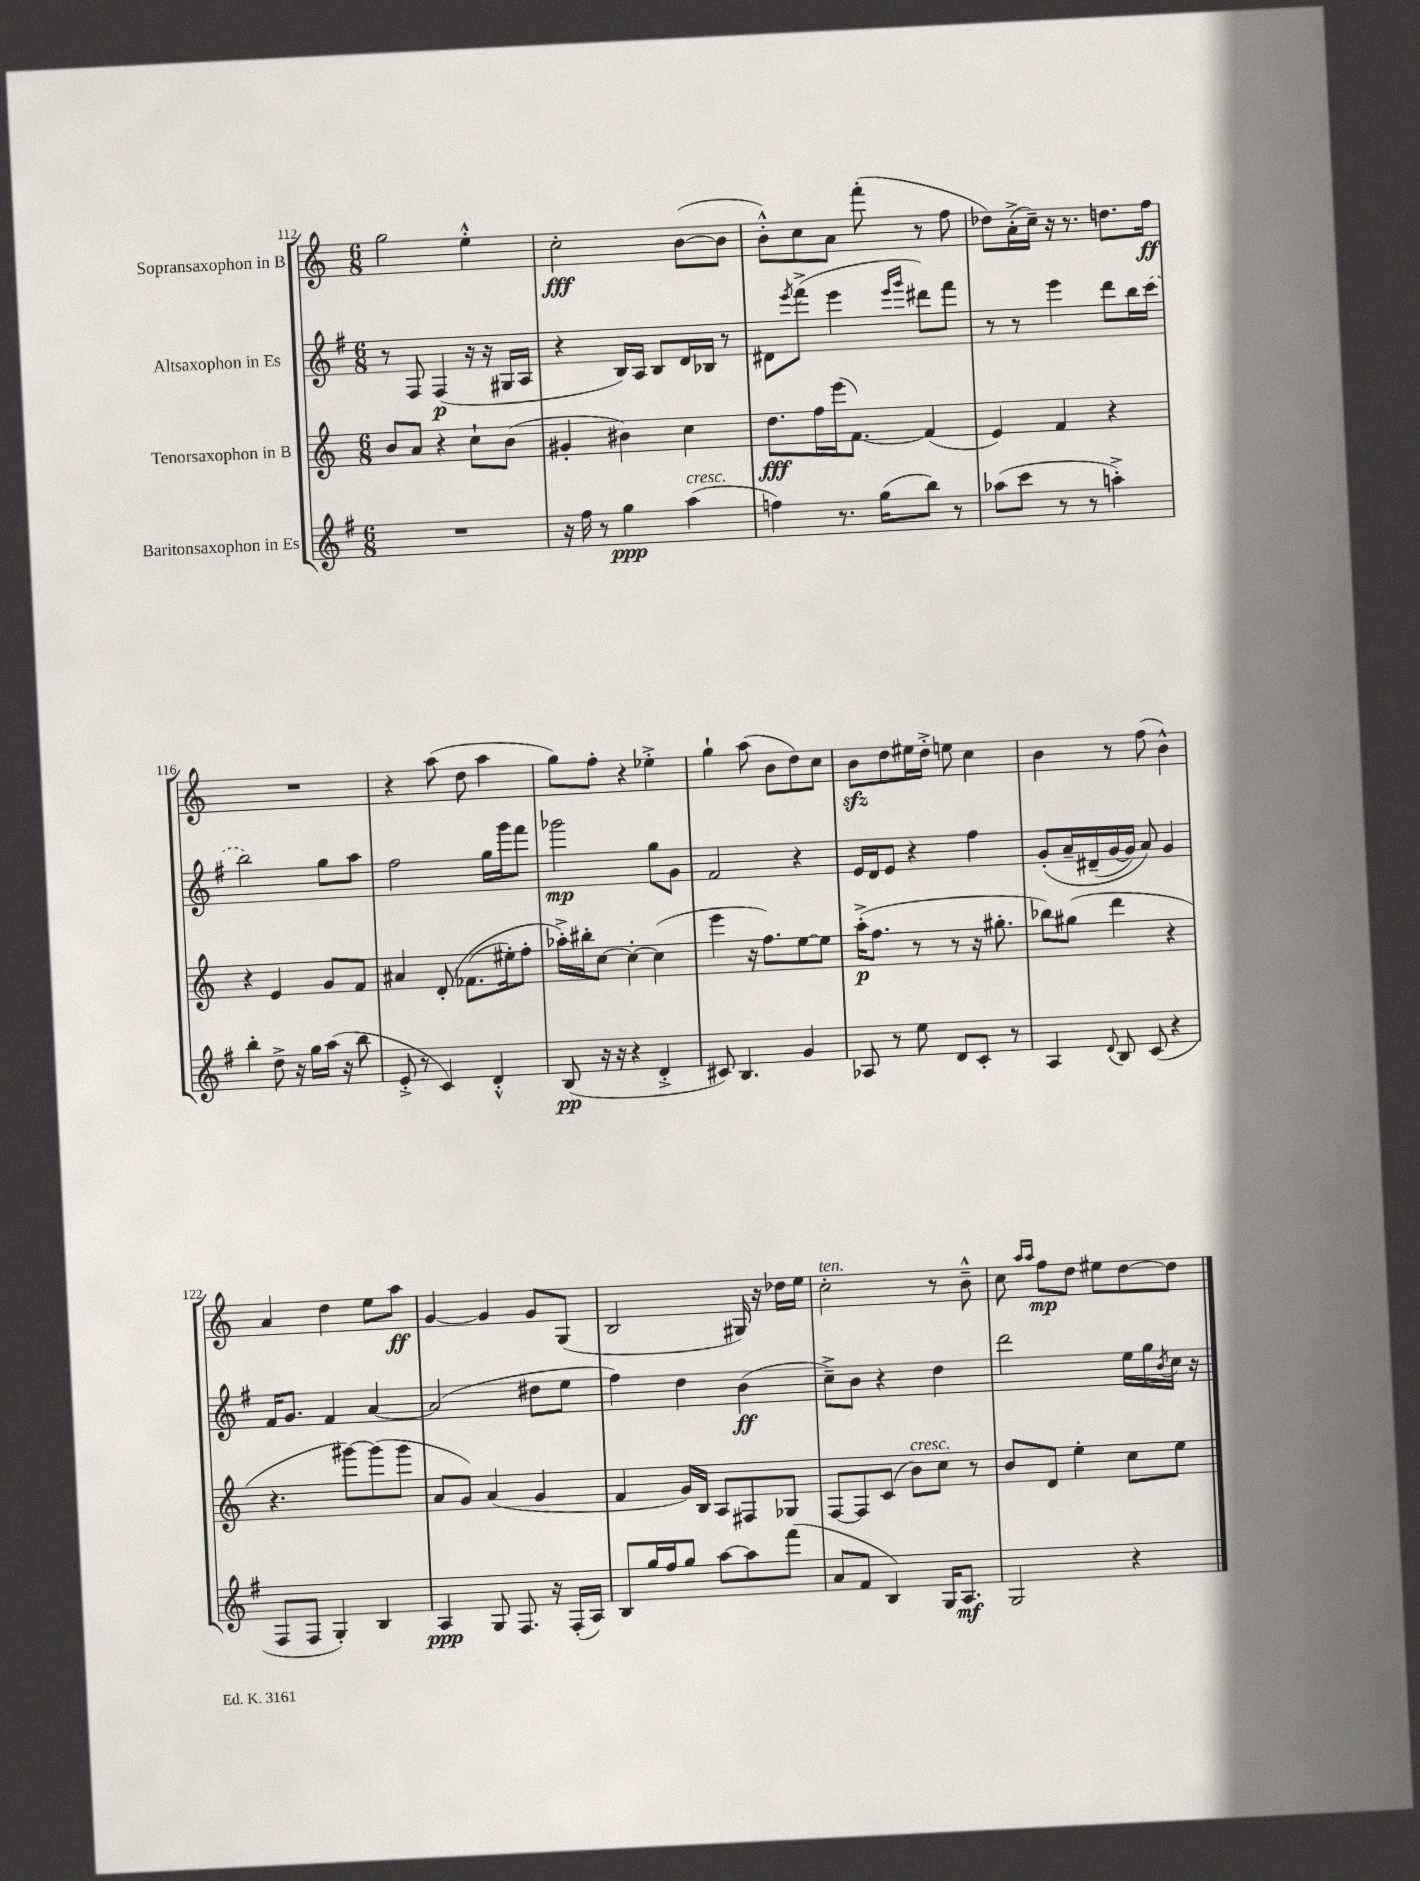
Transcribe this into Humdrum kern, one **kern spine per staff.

**kern	**dynam	**kern	**dynam	**kern	**dynam	**kern	**dynam
*part4	*part4	*part3	*part3	*part2	*part2	*part1	*part1
*staff4	*staff4	*staff3	*staff3	*staff2	*staff2	*staff1	*staff1
*I"Baritonsaxophon in Es	*	*I"Tenorsaxophon in B	*	*I"Altsaxophon in Es	*	*I"Sopransaxophon in B	*
*clefG2	*	*clefG2	*	*clefG2	*	*clefG2	*
*k[f#]	*	*k[]	*	*k[f#]	*	*k[]	*
*M6/8	*	*M6/8	*	*M6/8	*	*M6/8	*
=112	=112	=112	=112	=112	=112	=112	=112
2.r	.	8b/L	.	8r	.	2gg\	.
.	.	8a/J	.	8F#/	.	.	.
.	.	4r	.	(4F#/	p	.	.
.	.	8cc`\L	.	16r	.	4ee'^^\	.
.	.	.	.	16r	.	.	.
.	.	(8b\J	.	16G#X/LL	.	.	.
.	.	.	.	16A/JJ	.	.	.
=113	=113	=113	=113	=113	=113	=113	=113
16r	.	4g#X'/	.	4r	.	2cc'\	fff
16ff#\	.	.	.	.	.	.	.
8r	.	.	.	.	.	.	.
4gg\	ppp	4b#X\)	.	16B/LL)	.	.	.
.	.	.	.	16A/JJ	.	.	.
.	.	.	.	8B/L	.	.	.
!LO:TX:a:i:t=cresc.	!	!	!	!	!	!	!
(4aa\	.	4cc\	.	16d/L	.	([8b\L	.
.	.	.	.	16B-X/JJ	.	.	.
.	.	.	.	8r	.	8b\J]	.
=114	=114	=114	=114	=114	=114	=114	=114
4ffn\)	.	8.dd\L	fff	8d#X\L	.	8b'^^\L)	.
.	.	.	.	8qeee/	.	.	.
.	.	.	.	(8fff#^\J	.	8cc\	.
.	.	16ff\L	.	.	.	.	.
8.r	.	(16eee\J	.	4eee\	.	8a\J	.
.	.	[8.f\J)	.	.	.	.	.
.	.	.	.	.	.	(8fff'\	.
(16gg\KL	.	.	.	.	.	.	.
.	.	.	.	16qqeee/LL	.	.	.
.	.	.	.	16qqggg/JJ	.	.	.
8bb\J)	.	(4f/]	.	8ddd#X\L)	.	8r	.
8r	.	.	.	8fff#\J	.	8ff\	.
=115	=115	=115	=115	=115	=115	=115	=115
(8aa-X\L	.	4e/)	.	8r	.	8dd-X\L)	.
8ccc\J	.	.	.	8r	.	(16a'^\L	.
.	.	.	.	.	.	16cc~\JJ)	.
8r	.	4f/	.	4eee\	.	16r	.
.	.	.	.	.	.	8.r	.
8r	.	.	.	.	.	.	.
4aan'^\)	.	4r	.	8ddd\L	.	8.ddn\L	.
.	.	.	.	16bb\L	.	.	.
.	.	.	.	(16ccc\JJ	.	16ff\Jk	ff
!!LO:LB:g=z
=116	=116	=116	=116	=116	=116	=116	=116
4bb'\	.	4r	.	2bb\)	.	2.r	.
8dd^\	.	4e/	.	.	.	.	.
16r	.	.	.	.	.	.	.
16gg\LL	.	.	.	.	.	.	.
(16aa\JJ	.	8g/L	.	8gg\L	.	.	.
16r	.	.	.	.	.	.	.
8bb\	.	8f/J	.	8aa\J	.	.	.
=117	=117	=117	=117	=117	=117	=117	=117
8e'^/	.	4a#X/	.	2ff#\	.	4r	.
8r	.	.	.	.	.	.	.
4c/)	.	(8d'/	.	.	.	(8aa\	.
.	.	(8.f-X\L	.	.	.	8dd\	.
4d'^^/	.	.	.	16gg\LL	.	4aa\	.
.	.	16ee#X'\k)	.	16ggg\J	.	.	.
.	.	8ff'\J	.	8fff#\J	.	.	.
=118	=118	=118	=118	=118	=118	=118	=118
(8B/	pp	16aa-X'^\LL)	.	2ggg-X\	mp	8gg\L)	.
.	.	16bb#X'\J	.	.	.	.	.
16r	.	[8cc\J	.	.	.	8ff'\J	.
16r	.	.	.	.	.	.	.
4r	.	4cc'\_	.	.	.	4r	.
4d'^/	.	(4cc\]	.	8gg\L	.	4ee-X'^\	.
.	.	.	.	8g\J	.	.	.
=119	=119	=119	=119	=119	=119	=119	=119
8c#X/)	.	4eee\	.	2f#/	.	4gg`\	.
4.B/	.	.	.	.	.	.	.
.	.	16r	.	.	.	(8aa\	.
.	.	8.ff\L)	.	.	.	.	.
.	.	.	.	.	.	8b\L	.
4g/	.	[8ee\	.	4r	.	8dd\)	.
.	.	8ee\J]	.	.	.	8cc\J	.
=120	=120	=120	=120	=120	=120	=120	=120
8A-X/	.	(16aa'^\KL	p	16e/LL	.	8bzz\L	.
.	.	8.ff\J	.	16d/J	.	.	.
8r	.	.	.	8e/J	.	8dd\	.
8ee\	.	8r	.	4r	.	16ee#X\L	.
.	.	.	.	.	.	16dd'^\JJ	.
8d/L	.	8r	.	.	.	8een\	.
8c'/J	.	16r	.	4ff#\	.	4cc\	.
.	.	8.gg#X'\	.	.	.	.	.
8r	.	.	.	.	.	.	.
=121	=121	=121	=121	=121	=121	=121	=121
4A/	.	8bb-X\L)	.	(8g'/L	.	4b\	.
.	.	(8gg#X\J	.	16a~/L	.	.	.
.	.	.	.	(16d#X~/	.	.	.
8qqd/	.	.	.	.	.	.	.
8B/	.	4ddd\	.	[16g/	.	8r	.
.	.	.	.	16g/JJ])	.	.	.
(8c/	.	.	.	8a/)	.	(8ff\	.
4r	.	4r	.	4g/	.	4b^^\)	.
!!LO:LB:g=z
=122	=122	=122	=122	=122	=122	=122	=122
8F#/L	.	4.r	.	16f#/KL	.	4a/	.
.	.	.	.	8.g/J	.	.	.
8F#/J	.	.	.	.	.	.	.
4G'/)	.	.	.	4f#/	.	4dd\	.
.	.	[8ggg#X\L)	.	.	.	.	.
4B/	.	(8ggg#\]	.	[4a/	.	8ee\L	.
.	.	8ggg#\J	.	.	.	8aa\J	ff
=123	=123	=123	=123	=123	=123	=123	=123
4A/	ppp	8a/L	.	(2a/]	.	[4g/	.
.	.	8g/J)	.	.	.	.	.
8G/	.	(4a/	.	.	.	4g/]	.
8.F#/	.	.	.	.	.	.	.
.	.	4g/	.	8dd#X\L	.	8g/L	.
16r	.	.	.	.	.	.	.
(16F#'/LL	.	.	.	8ee\J	.	(8G/J	.
16A/JJ)	.	.	.	.	.	.	.
=124	=124	=124	=124	=124	=124	=124	=124
8B/L	.	4f/	.	4ff#\)	.	2B/	.
16gg/L	.	.	.	.	.	.	.
16ff#/J	.	.	.	.	.	.	.
8gg/J	.	16g/LL)	.	4dd\	.	.	.
.	.	16B/JJ	.	.	.	.	.
[8aa\L	.	8A/L	.	.	.	.	.
8aa\]	.	8F#X/	.	(4b\	ff	16G#X/)	.
.	.	.	.	.	.	16r	.
(8fff#\J	.	8G-X/J	.	.	.	16dd-X\LL	.
.	.	.	.	.	.	16ee\JJ	.
=125	=125	=125	=125	=125	=125	=125	=125
!	!	!	!	!	!	!LO:TX:a:i:t=ten.	!
8a/L	.	[8F/L	.	8cc~^\L)	.	2cc'\	.
8f#/J	.	8F/]	.	8b\J	.	.	.
4B/)	.	(8c/J	.	4r	.	.	.
!	!	!LO:TX:a:i:t=cresc.	!	!	!	!	!
.	.	8b\L)	.	.	.	.	.
16G/KL	.	8cc\J	.	4dd\	.	8r	.
8.A/J	mf	.	.	.	.	.	.
.	.	8r	.	.	.	8b~^^\	.
=126	=126	=126	=126	=126	=126	=126	=126
2G/	.	8b/L	.	2ddd\	.	8cc\	.
.	.	.	.	.	.	16qqaa/LL	.
.	.	.	.	.	.	16qqaa/JJ	.
.	.	8d/J	.	.	.	8ff\L	mp
.	.	4ee'\	.	.	.	8dd\J	.
.	.	.	.	.	.	8ee#X\L	.
4r	.	8cc\L	.	16ee\LL	.	[8dd\	.
.	.	.	.	16gg\	.	.	.
.	.	.	.	8qb/	.	.	.
.	.	8ee\J	.	16cc\JJ	.	8dd\J]	.
.	.	.	.	16r	.	.	.
==	==	==	==	==	==	==	==
*-	*-	*-	*-	*-	*-	*-	*-
